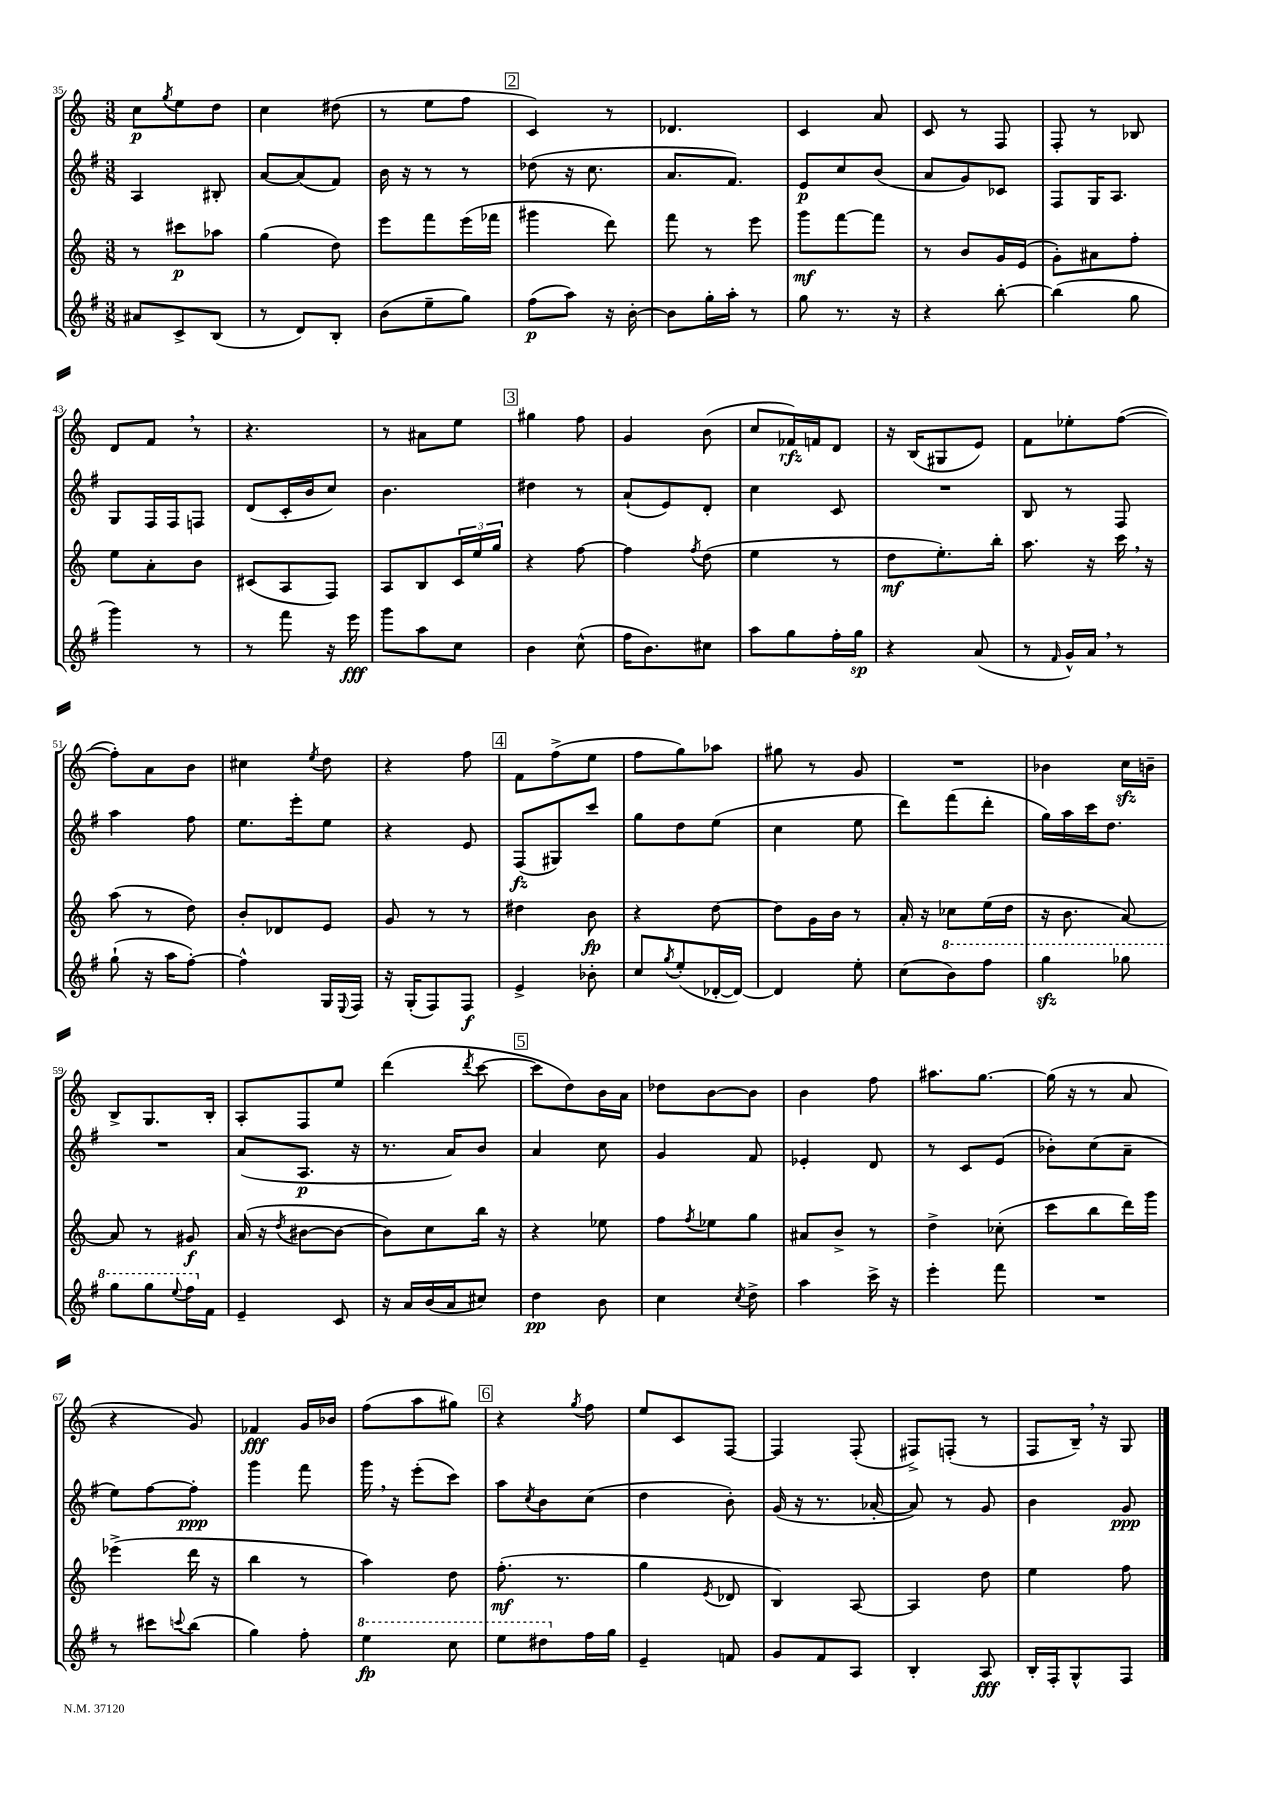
<<
\new StaffGroup <<
\new Staff = "s0" {
    \clef treble \key c \major \numericTimeSignature \time 3/8
    c''8\p \acciaccatura { g''8 } e''8 d''8 |
    c''4 dis''8( |
    r8 e''8 f''8 |
    \mark \markup { \box "2" } c'4) r8 |
    des'4. |
    c'4 a'8 |
    c'8 r8 f8 |
    f8-. r8 bes8 |
    d'8 f'8 \breathe r8 |
    r4. |
    r8 ais'8 e''8 |
    \mark \markup { \box "3" } gis''4 f''8 |
    g'4 b'8( |
    c''8 fes'16\rfz) f'16 d'8 |
    r16 b16( gis8 e'8) |
    f'8 ees''8-. f''8~( |
    f''8-.) a'8 b'8 |
    cis''4 \acciaccatura { e''8 } d''8 |
    r4 f''8 |
    \mark \markup { \box "4" } f'8 f''8->( e''8 |
    f''8 g''8) aes''8 |
    gis''8 r8 g'8 |
    R4. |
    bes'4 c''16\sfz b'16-- |
    b8-> g8. b16-. |
    a8-. f8 e''8 |
    d'''4( \acciaccatura { d'''8 } c'''8~ |
    \mark \markup { \box "5" } c'''8 d''8) b'16 a'16 |
    des''8 b'8~ b'8 |
    b'4 f''8 |
    ais''8. g''8.~ |
    g''16( r16 r8 a'8 |
    r4 g'8) |
    fes'4\fff g'16 bes'16 |
    f''8( a''8 gis''8) |
    \mark \markup { \box "6" } r4 \acciaccatura { g''8 } f''8 |
    e''8 c'8 f8~ |
    f4 f8-.( |
    fis8->) f8-.( r8 |
    f8 b16--) \breathe r16 g8 \bar "|." |
}
\new Staff = "s1" {
    \clef treble \key g \major \numericTimeSignature \time 3/8
    a4 bis8-. |
    a'8~ a'8( fis'8) |
    b'16 r16 r8 r8 |
    \mark \markup { \box "2" } des''8( r16 c''8. |
    a'8. fis'8.) |
    e'8\p c''8 b'8( |
    a'8 g'8) ces'8 |
    fis8 g16 a8. |
    g8 fis16 fis16 f8 |
    d'8( c'16-. b'16 c''8) |
    b'4. |
    \mark \markup { \box "3" } dis''4 r8 |
    a'8-!( e'8) d'8-. |
    c''4 c'8 |
    R4. |
    b8 r8 fis8 |
    a''4 fis''8 |
    e''8. e'''16-. e''8 |
    r4 e'8 |
    \mark \markup { \box "4" } fis8\fz( gis8) c'''8 |
    g''8 d''8 e''8( |
    c''4 e''8 |
    d'''8) fis'''8( d'''8-. |
    g''16) a''16 c'''16 d''8. |
    R4. |
    a'8( a8.\p r16 |
    r8. a'16) b'8 |
    \mark \markup { \box "5" } a'4 c''8 |
    g'4 fis'8 |
    ees'4-. d'8 |
    r8 c'8 e'8( |
    bes'8-.) c''8( a'8-- |
    e''8) fis''8~ fis''8-.\ppp |
    g'''4 fis'''8 |
    g'''16 \breathe r16 e'''8-.( c'''8) |
    \mark \markup { \box "6" } a''8 \acciaccatura { c''8 } b'8 c''8( |
    d''4 b'8-.) |
    g'16( r16 r8. aes'16~-. |
    aes'8) r8 g'8 |
    b'4 g'8\ppp \bar "|." |
}
\new Staff = "s2" {
    \clef treble \key c \major \numericTimeSignature \time 3/8
    r8 cis'''8\p aes''8 |
    g''4( d''8) |
    e'''8 f'''8 e'''16( fes'''16 |
    \mark \markup { \box "2" } gis'''4 d'''8) |
    f'''8 r8 e'''8 |
    g'''8\mf f'''8~ f'''8 |
    r8 b'8 g'16 e'16( |
    g'8-.) ais'8 f''8-. |
    e''8 a'8-. b'8 |
    cis'8( a8 f8) |
    a8 b8 \tuplet 3/2 { c'16 e''16 g''16 } |
    \mark \markup { \box "3" } r4 f''8~ |
    f''4 \acciaccatura { f''8 } d''8( |
    e''4 r8 |
    d''8\mf e''8.-.) b''16-. |
    a''8. r16 c'''16 \breathe r16 |
    a''8( r8 d''8) |
    b'8-. des'8 e'8 |
    g'8 r8 r8 |
    \mark \markup { \box "4" } dis''4 b'8\fp |
    r4 d''8~ |
    d''8 g'16 b'16 r8 |
    a'16-. r16 ces''8 e''16( d''16 |
    r16 b'8. a'8~) |
    a'8 r8 gis'8\f |
    a'16( r16 \acciaccatura { d''8 } bis'8~ bis'8~ |
    bis'8) c''8 b''16 r16 |
    \mark \markup { \box "5" } r4 ees''8 |
    f''8 \acciaccatura { f''8 } ees''8 g''8 |
    ais'8 b'8-> r8 |
    d''4-> ces''8-.( |
    c'''8 b''8 d'''16) g'''16 |
    ees'''4->( d'''16 r16 |
    b''4 r8 |
    a''4) d''8 |
    \mark \markup { \box "6" } f''8.-.\mf( r8. |
    g''4 \acciaccatura { e'8 } des'8 |
    b4) a8~ |
    a4 d''8 |
    e''4 f''8 \bar "|." |
}
\new Staff = "s3" {
    \clef treble \key g \major \numericTimeSignature \time 3/8
    ais'8 c'8-> b8( |
    r8 d'8) b8-. |
    b'8( e''8-- g''8) |
    \mark \markup { \box "2" } fis''8\p( a''8) r16 b'16~-. |
    b'8 g''16-. a''16-. r8 |
    g''8 r8. r16 |
    r4 b''8~-. |
    b''4( g''8 |
    g'''4) r8 |
    r8 fis'''8 r16 e'''16\fff |
    g'''8 a''8 c''8 |
    \mark \markup { \box "3" } b'4 c''8-^( |
    fis''16 b'8.) cis''8 |
    a''8 g''8 fis''16-. g''16\sp |
    r4 a'8( |
    r8 \grace { fis'16 } g'16-^) a'16 \breathe r8 |
    g''8-!( r16 a''16 fis''8~-.) |
    fis''4-^ g16 \appoggiatura { e8 } fis16 |
    r16 g16-.( fis8) fis8\f |
    \mark \markup { \box "4" } e'4-> bes'8-. |
    c''8 \acciaccatura { g''8 } e''8-.( des'16~-. des'16~) |
    des'4 e''8-. |
    c''8( \ottava #1 b''8) fis'''8 |
    g'''4\sfz ges'''8 |
    g'''8 g'''8 \appoggiatura { e'''8 } fis'''16 \ottava #0 fis'16 |
    e'4-- c'8 |
    r16 a'16 b'16( a'16 cis''8) |
    \mark \markup { \box "5" } d''4\pp b'8 |
    c''4 \acciaccatura { c''8 } d''8-> |
    a''4 c'''16-> r16 |
    e'''4-. fis'''8 |
    R4. |
    r8 cis'''8 \appoggiatura { c'''8 } b''8( |
    g''4) fis''8-. |
    \ottava #1 e'''4\fp c'''8 |
    \mark \markup { \box "6" } e'''8 dis'''8 \ottava #0 fis''16 g''16 |
    e'4-- f'8 |
    g'8 fis'8 a8 |
    b4-. a8\fff |
    b16-. fis16-. g8-^ fis8 \bar "|." |
}
>>
>>
\layout { \context { \Score currentBarNumber = #35 } }
